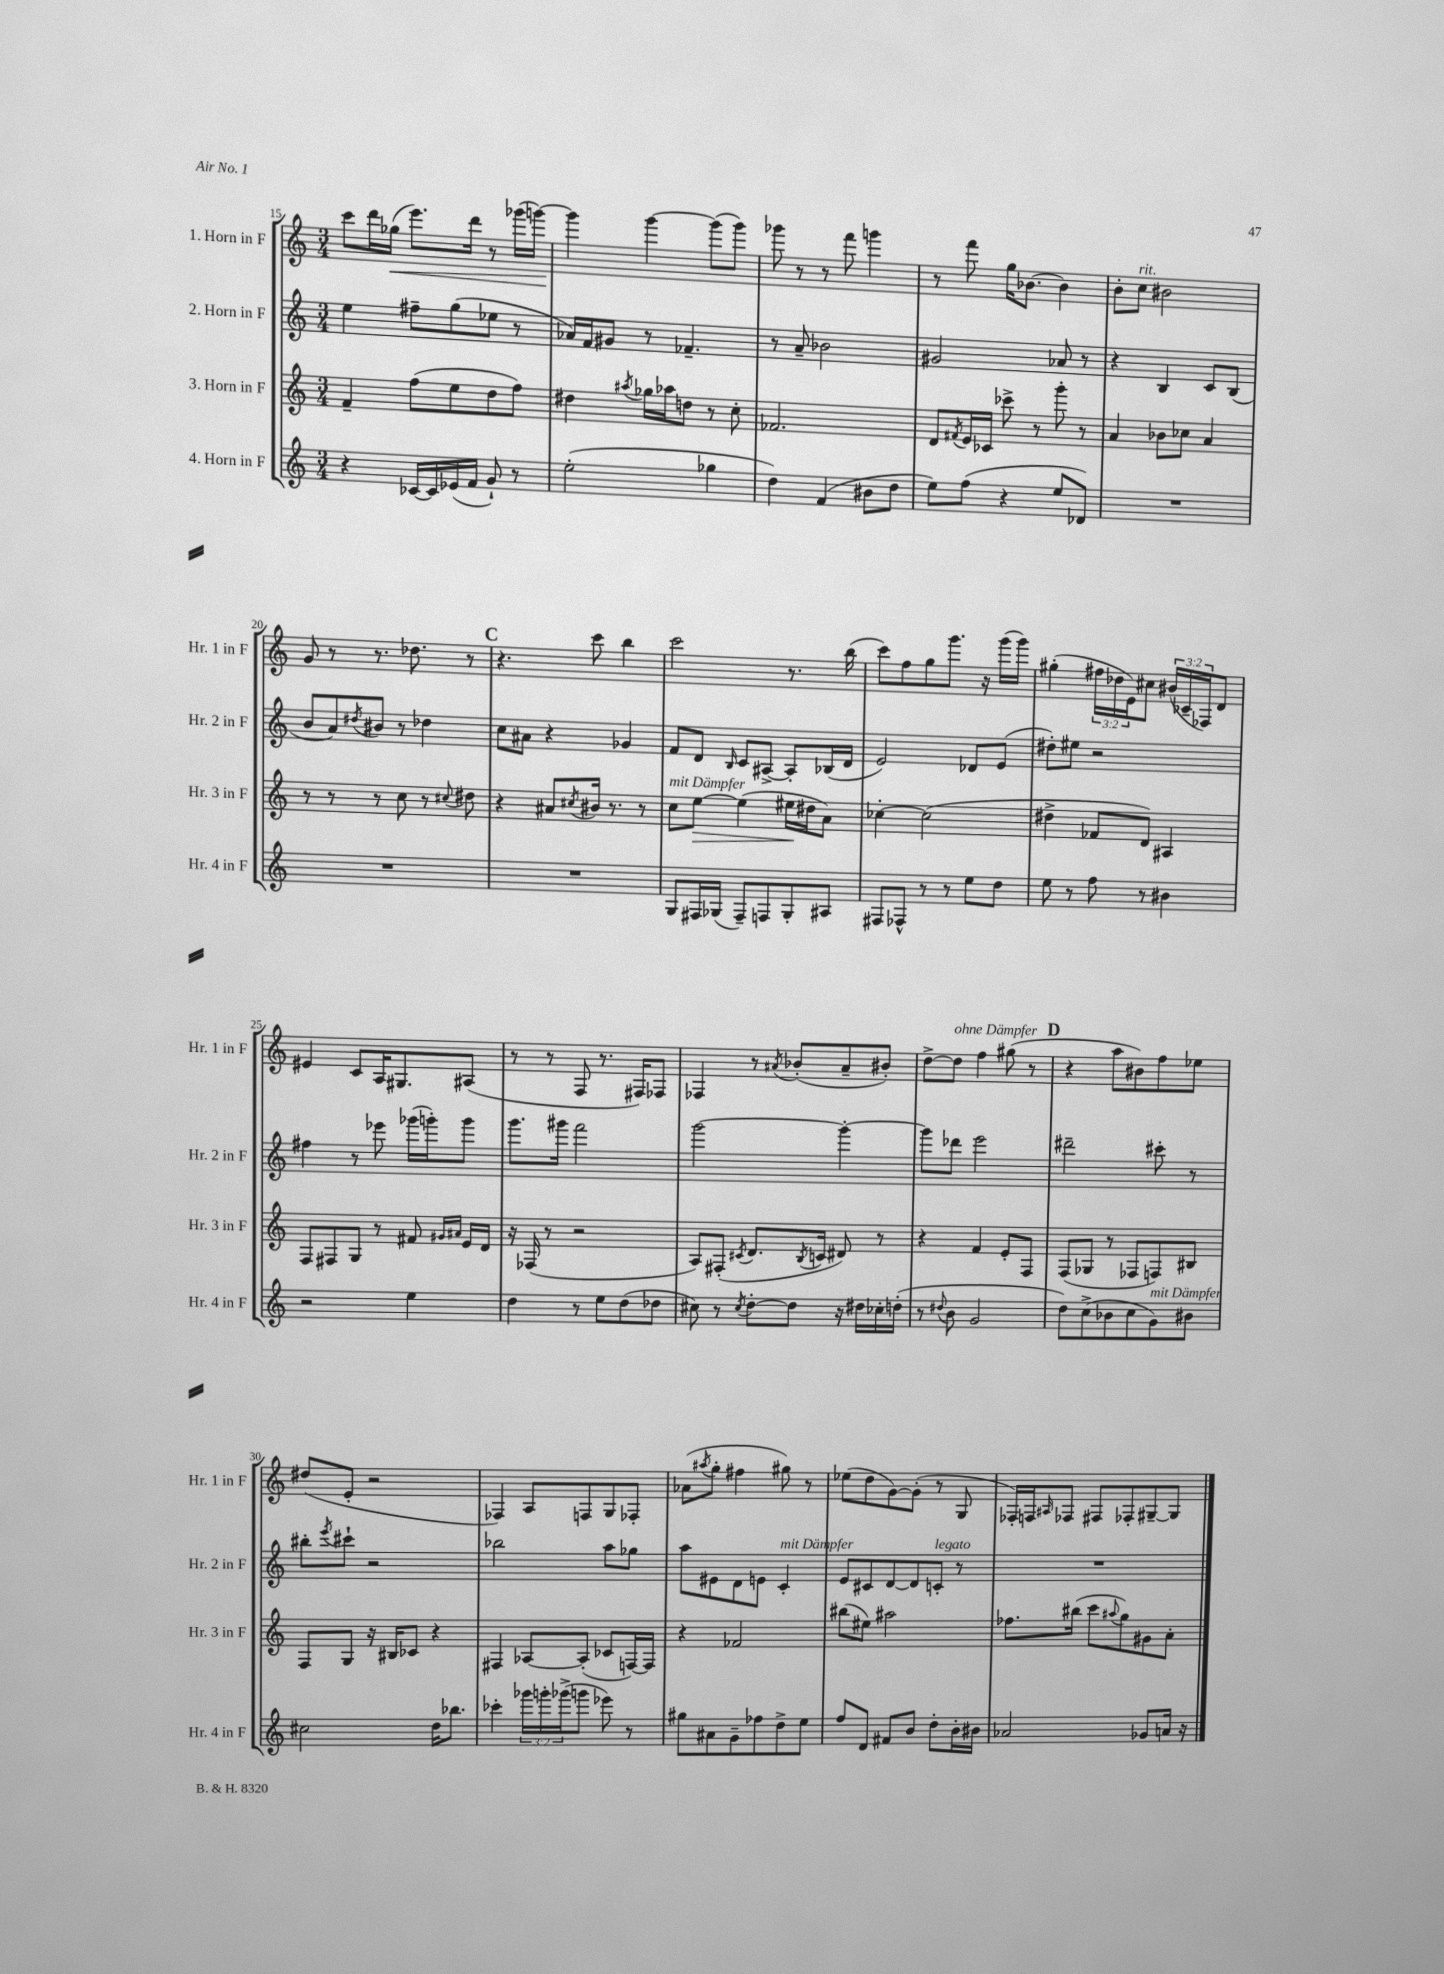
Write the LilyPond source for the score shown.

<<
\new StaffGroup <<
\new Staff = "s0" \with { instrumentName = "1. Horn in F" shortInstrumentName = "Hr. 1 in F" } {
    \clef treble \key c \major \numericTimeSignature \time 3/4 \override Staff.TupletNumber.text = #tuplet-number::calc-fraction-text
    c'''8 d'''16 ges''16\<( e'''8.) d'''16 r8 ges'''16( g'''16~) |
    g'''4\! g'''4~ g'''8( g'''8) |
    ges'''8 r8 r8 f'''8 g'''4 |
    r8 f'''8 g''16 bes'8.~ bes'4 |
    b'8-. c''8^\markup { \italic "rit." } bis'2 |
    g'8 r8 r8. des''8. r8 |
    \mark \markup { \bold "C" } r4. c'''8 b''4 |
    c'''2 r8. b''16( |
    c'''8) f''8 g''8 g'''8. r16 g'''16( g'''16) |
    gis''4-.( \tuplet 3/2 { fis''16 des''16 e'16) } cis''8 \tuplet 3/2 { bis'16( ces'16-- fes16) } d'8 |
    eis'4 c'8 a16 gis8. ais8( |
    r8 r8 f8 r8. fis16) fes8 |
    fes4 r8 \acciaccatura { ais'8 } bes'8-.( ais'8-- bis'8-.) |
    d''8~-> d''8^\markup { \italic "ohne Dämpfer" } f''4 gis''8( r8 |
    \mark \markup { \bold "D" } r4 a''8 bis'8) f''8 ees''8 |
    dis''8( e'8-. r2 |
    fes4) a8 f8 g8 fes8-. |
    aes'8( \acciaccatura { ais''8 } g''8-. fis''4 gis''8) r8 |
    ees''8( d''8 g'8~) g'8-.( r8 g8 |
    fes16-.) f16 \grace { ais16 } fes8 fis8 fes8-. gis8~-- gis8 \bar "|." |
}
\new Staff = "s1" \with { instrumentName = "2. Horn in F" shortInstrumentName = "Hr. 2 in F" } {
    \clef treble \key c \major \numericTimeSignature \time 3/4
    e''4 fis''8-- g''8( ees''8 r8 |
    aes'16) f'16 gis'8 r8 fes'4.-- |
    r8 a'8-- bes'2 |
    gis'2 aes'8 r8 |
    r4 b4 c'8 b8( |
    b'8 a'8) \acciaccatura { dis''8 } bis'8 r8 des''4 |
    \mark \markup { \bold "C" } c''8 ais'8 r4 ges'4 |
    f'8 d'8 \grace { b16 } c'8 ais8~-> ais8-. bes16( d'16 |
    e'2) des'8 e'8( |
    dis''8-.) eis''8 r2 |
    fis''4 r8 ees'''8 ges'''16( g'''16-.) g'''8 |
    g'''8. gis'''16 f'''2 |
    g'''2~ g'''4~-. |
    g'''8 des'''8 e'''2 |
    \mark \markup { \bold "D" } dis'''2-- cis'''8-. r8 |
    bis''8-. \acciaccatura { e'''8 } cis'''8-! r2 |
    bes''2 a''8 ges''8 |
    a''8 eis'8 d'8 e'8 c'4-.^\markup { \italic "mit Dämpfer" } |
    e'8 cis'8 d'8~ d'8 c'8-.^\markup { \italic "legato" } r8 |
    R2. \bar "|." |
}
\new Staff = "s2" \with { instrumentName = "3. Horn in F" shortInstrumentName = "Hr. 3 in F" } {
    \clef treble \key c \major \numericTimeSignature \time 3/4
    f'4-- f''8( e''8 d''8 f''8) |
    dis''4 \acciaccatura { ais''8 } ges''16 aes''16 d''8 r8 c''8-. |
    fes'2. |
    d'8 \acciaccatura { fis'8 } e'16 ces'16 ces'''8-> r8 g'''8-. r8 |
    a'4 bes'8 ces''8 a'4 |
    r8 r8 r8 c''8 r8 \appoggiatura { cis''8 } dis''8 |
    \mark \markup { \bold "C" } r4 ais'8 \acciaccatura { cis''8 } bis'16 r8. r8 |
    c''8^\markup { \italic "mit Dämpfer" } e''8~\> e''4( eis''16\! dis''16 a'8) |
    ces''4~-. ces''2( |
    dis''4-> fes'8 d'8) ais4 |
    f8 fis8 g8 r8 fis'8 \grace { gis'16 ais'16 } e'16 d'16 |
    r16 fes16( r8 r2 |
    a8) fis8-.( \acciaccatura { cis'8 } d'8. \acciaccatura { b8 } c'16 dis'8) r8 |
    r4 f'4 e'8-. f8 |
    \mark \markup { \bold "D" } f8( ges8 r8 fes8 f8) bis8 |
    f8 g8 r16 bis16 ces'8 r4 |
    fis4 aes8~ aes8-.( ces'8 f16~) f16 |
    r4 fes'2 |
    bis''8( eis''8) ais''2 |
    fes''8. bis''16( c'''8 \appoggiatura { ais''8 } g''8) gis'8 a'8-. \bar "|." |
}
\new Staff = "s3" \with { instrumentName = "4. Horn in F" shortInstrumentName = "Hr. 4 in F" } {
    \clef treble \key c \major \numericTimeSignature \time 3/4 \override Staff.TupletNumber.text = #tuplet-number::calc-fraction-text
    r4 ces'16~ ces'16 ees'16( f'16 g'8-!) r8 |
    e''2-.( ges''4 |
    d''4) f'4( bis'8 d''8 |
    e''8) f''8( r4 e''8 des'8) |
    R2. |
    R2. |
    \mark \markup { \bold "C" } R2. |
    g8 fis16 ges16( fis8--) f8 ges8-. ais8 |
    fis8 fes8-^ r8 r8 e''8 d''8 |
    e''8 r8 f''8 r8 bis'4 |
    r2 e''4 |
    d''4 r8 e''8 d''8( des''8 |
    cis''8) r8 \acciaccatura { cis''8 } d''8~-. d''8 r16 dis''16 ces''16-. d''16-.( |
    r8 \appoggiatura { dis''8 } b'8 g'2 |
    \mark \markup { \bold "D" } d''8) c''8->( bes'8 c''8 g'8^\markup { \italic "mit Dämpfer" }) bis'8 |
    cis''2 d''16 bes''8. |
    ces'''4-. \tuplet 3/2 { ges'''16 g'''16-. ges'''16->( } g'''8 ees'''8) r8 |
    gis''8 ais'8 g'8-- fes''8 d''8-> e''8 |
    f''8 d'8 fis'8 b'8 d''8-. b'16-. bis'16 |
    aes'2 ges'8 a'16 r16 \bar "|." |
}
>>
>>
\layout { \context { \Score currentBarNumber = #15 } }
